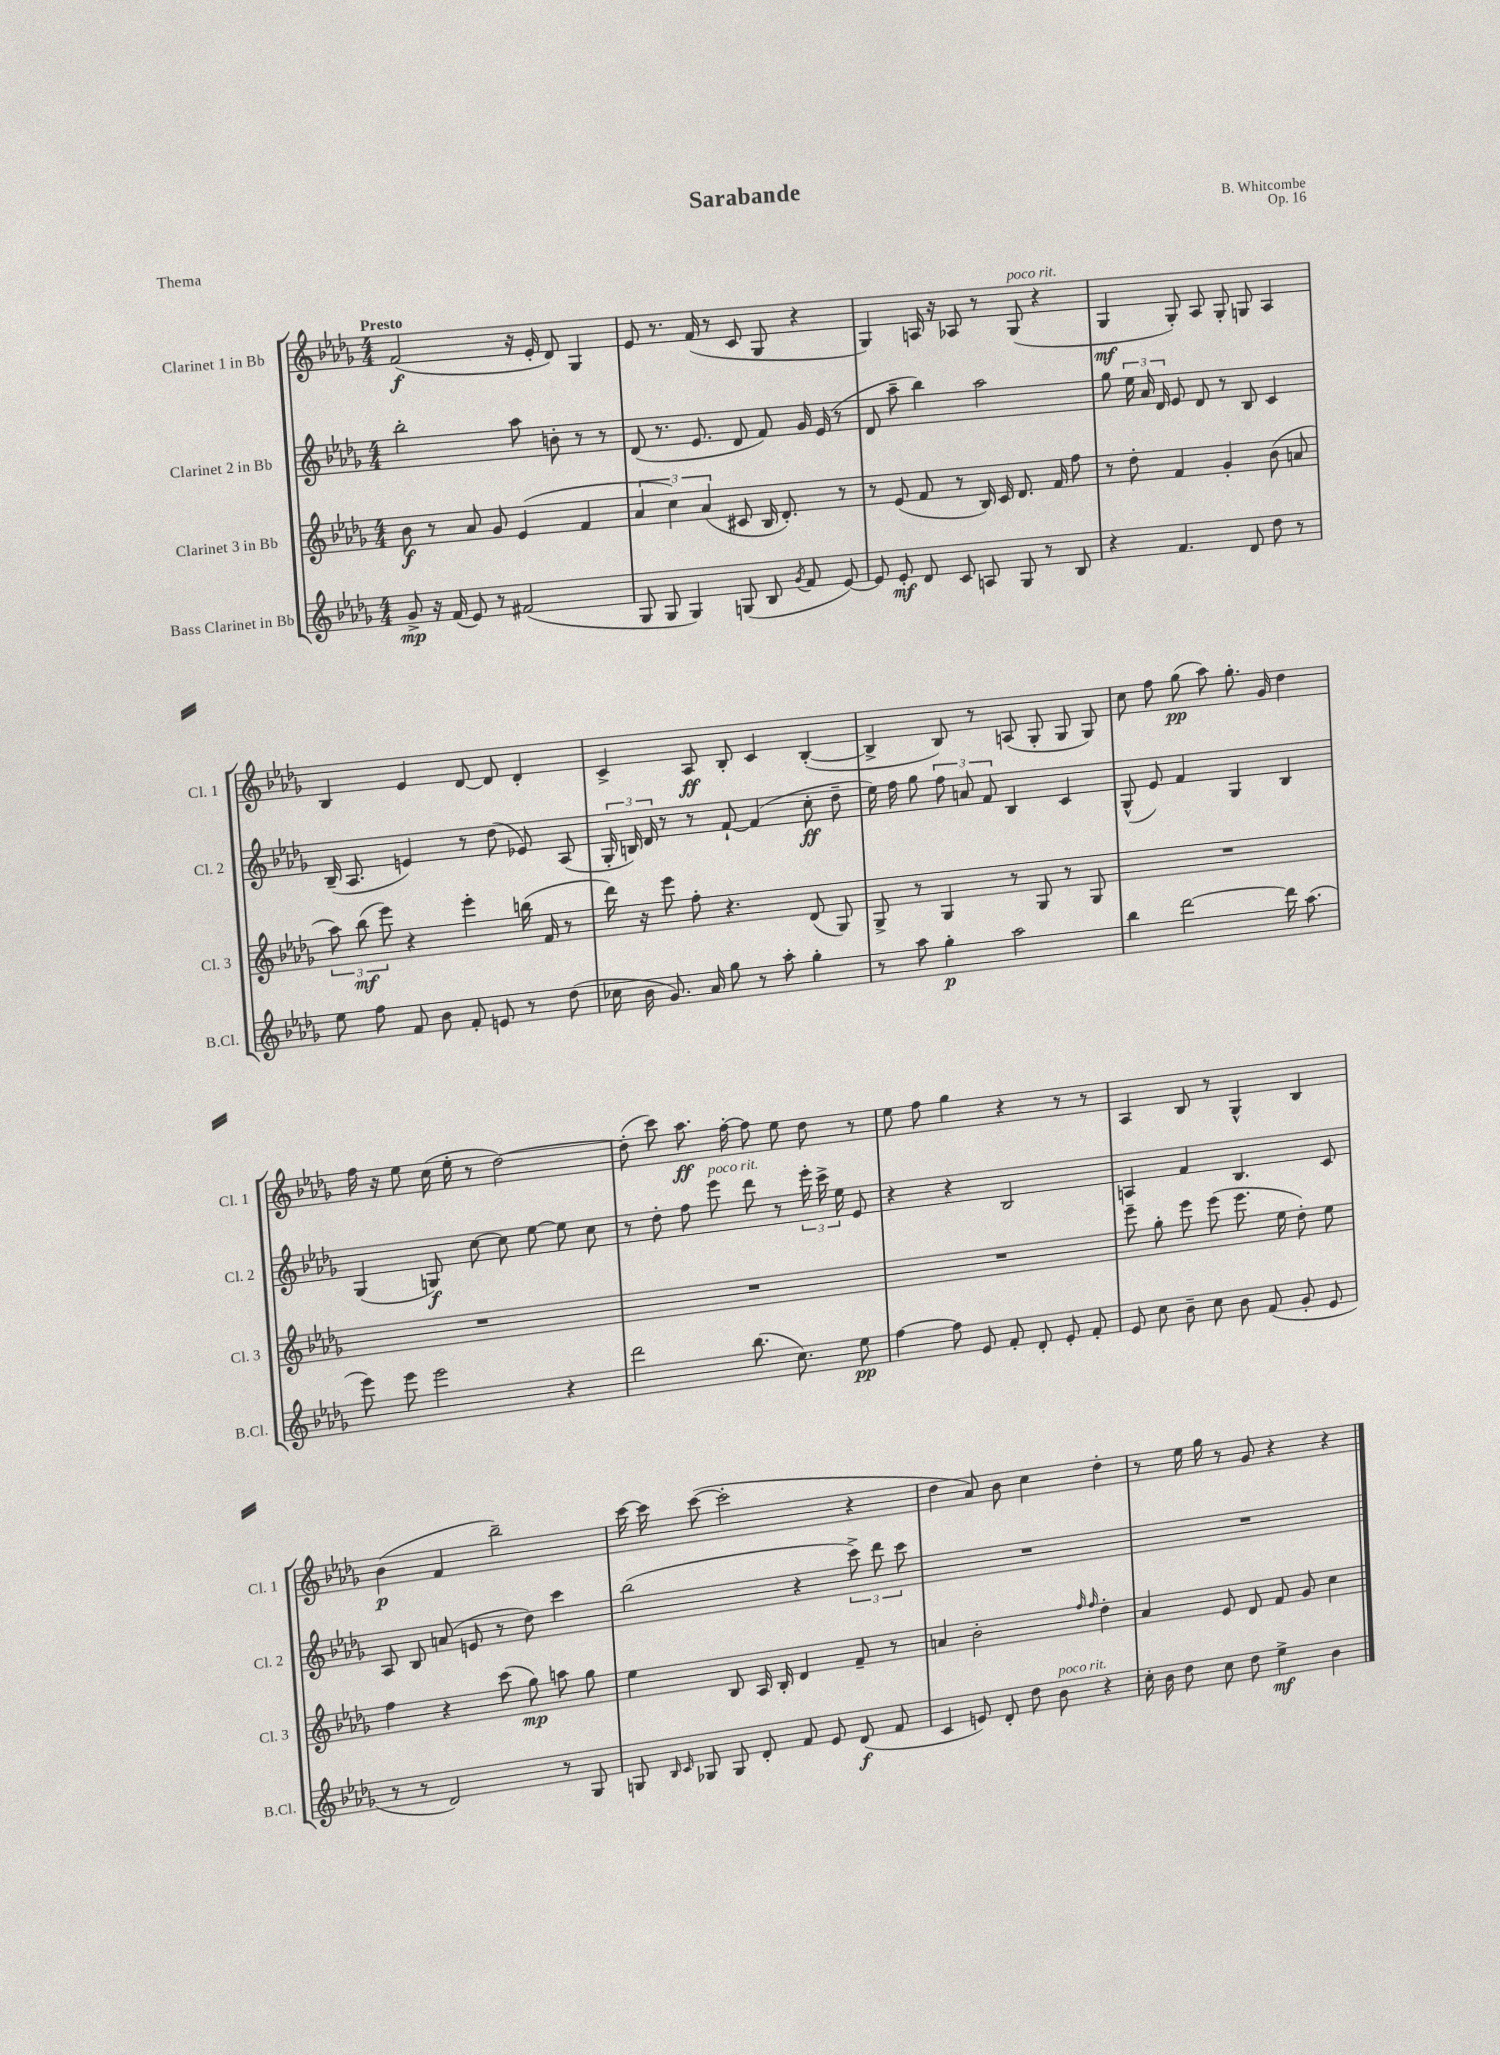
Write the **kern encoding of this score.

**kern	**kern	**kern	**kern
*staff4	*staff3	*staff2	*staff1
*clefG2	*clefG2	*clefG2	*clefG2
*k[b-e-a-d-g-]	*k[b-e-a-d-g-]	*k[b-e-a-d-g-]	*k[b-e-a-d-g-]
*M4/4	*M4/4	*M4/4	*M4/4
8g-^	8b-	2bb-'	(2f
16r	8r	.	.
(16f	.	.	.
8e-)	8a-	.	.
8r	8g-	.	.
(2f#	(4e-	8aa-	16r
.	.	.	16e-'
.	.	8b'	8d-)
.	4f	8r	4G-
.	.	8r	.
=	=	=	=
8G-	6a-	(8d-	8e-
8G-	.	8.r	8.r
.	6cc)	.	.
4G-)	.	.	.
.	.	8.e-	(16f
.	(6a-	.	.
.	.	.	8r
(8G	8c#	8d-	8c
8B-	16B-	8f)	8G-
.	8.d-')	.	.
8qg-	.	.	.
8f	.	16g-	4r
.	.	(16e-	.
[8e-)	8r	8r	.
=	=	=	=
8e-]	8r	8d-	4G-)
8e-'	(8e-	8aa-~	.
8d-	8f	4bb-)	16A
.	.	.	16r
8c	8r	.	8A-
8A	16B-)	2aa-	8r
.	16c	.	.
8G-	8.d-	.	(8G-
8r	.	.	4r
.	16f	.	.
8B-	8ff	.	.
=	=	=	=
4r	8r	8gg-	4G-
.	8dd-'	24ee-	.
.	.	24a-	.
.	.	24d-	.
4.f	4f	8e-	8G-')
.	.	8d-	8A-
.	4g-'	8r	8G-'
8d-	.	8B-	8G
8dd-	(8b-	4c	4A-
8r	8a	.	.
=	=	=	=
8ee-	12aa-)	(16B-~	4B-
.	.	8.A-	.
.	(12bb-	.	.
8ff	.	.	.
.	12eee-)	.	.
8f	4r	4e)	4e-
8b-	.	.	.
8f'	4eee-'	8r	[8d-
8e	.	(8dd-	8d-]
8r	(16bb	8e-)	4d-'
.	16f	.	.
(8dd-	8r	(8A-	.
=	=	=	=
16cc-	16ddd-)	24G-'	4c^
.	.	24B)	.
16b-	16r	.	.
.	.	24d-	.
8.g-)	8eee-	8r	.
.	8ff'	8r	8A-
16a-	.	.	.
8gg-	4.r	[8f`	8B-'
8r	.	(4f]	4c
8aa-'	.	.	.
4gg-'	(8d-	8cc'	([4B-'
.	8G-)	8dd-~	.
=	=	=	=
8r	8G-^	16ee-)	4B-^]
.	.	16ff	.
8aa-	8r	8gg-	.
4gg-'	4G-	12ff	8B-)
.	.	12a	.
.	.	.	8r
.	.	12f	.
2aa-	8r	4B-	(8A
.	8G-	.	8G-'
.	8r	4c	8G-
.	8G-	.	8G-)
=	=	=	=
4bb-	1r	(8G-^^	8cc
.	.	8e-)	8ff
[2ddd-	.	4f	(8gg-
.	.	.	8aa-)
.	.	4G-	8.gg-'
.	.	.	16g-
16ddd-]	.	4B-	4dd-
(8.aa-	.	.	.
=	=	=	=
8eee-)	1r	(4G-	16ff
.	.	.	16r
8eee-	.	.	8ee-
2eee-	.	8G)	(16cc
.	.	.	16ee-'
.	.	[8cc	8r
.	.	8cc]	[2dd-)
.	.	[8ee-	.
4r	.	8ee-]	.
.	.	8cc	.
=	=	=	=
2ddd-	1r	8r	(8dd-']
.	.	8dd-'	8ccc)
.	.	8ff	8.aa-
.	.	8eee-	.
.	.	.	[16ff'
(8.bb-	.	8ddd-	8ff]
.	.	8r	8ee-
8.cc)	.	.	.
.	.	24eee-'	8dd-
.	.	24ccc^	.
.	.	24ee-	.
8ee-	.	8e-	8r
=	=	=	=
[4ff	1r	4r	8ee-
.	.	.	8ff
8ff]	.	4r	4gg-
8e-	.	.	.
8f'	.	2B-	4r
8d-'	.	.	.
8e-'	.	.	8r
8f'	.	.	8r
=	=	=	=
8e-	8eee-~	4A	4A-
8cc	8gg-'	.	.
8b-~	8eee-	4f	8B-
8cc	(8eee-	.	8r
8b-	8.eee-	4.B-	4G-^^
(8f	.	.	.
.	16ee-	.	.
8g-'	8dd-')	.	4B-
8e-	8ee-	8c	.
=	=	=	=
8r	4ff	8A-	(4b-
8r	.	8B-	.
2d-)	4r	(8a	4f
.	.	8e	.
.	(8ccc	8r	2bb-~)
.	8gg-)	8dd-)	.
8r	8aa	4ccc	.
8G-	8gg-	.	.
=	=	=	=
8G	4ee-	(2bb-	[16ccc
.	.	.	16ccc]
16qqB-	.	.	.
16qqc	.	.	.
8G-	.	.	([8ccc
8G-	8B-	.	2ccc']
8d-'	16A-	.	.
.	16B-'	.	.
8f	4d-	4r	.
8e-	.	.	.
(8d-	8f~	12ccc^)	4r
.	.	12ddd-	.
8f	8r	.	.
.	.	12ccc	.
=	=	=	=
4c	4a	1r	4dd-
8e)	2b-'	.	8a-)
8d-'	.	.	8b-
8dd-	.	.	4cc
8b-	.	.	.
.	16qqff	.	.
.	16qqff	.	.
4r	4dd-'	.	4dd-'
=	=	=	=
16cc'	4a-	1r	8r
16b-	.	.	.
8dd-	.	.	16ee-
.	.	.	16gg-
8cc	8e-	.	8r
8dd-	8d-	.	8g-
4ee-^	8f	.	4r
.	8g-	.	.
4b-	4cc	.	4r
==	==	==	==
*-	*-	*-	*-
